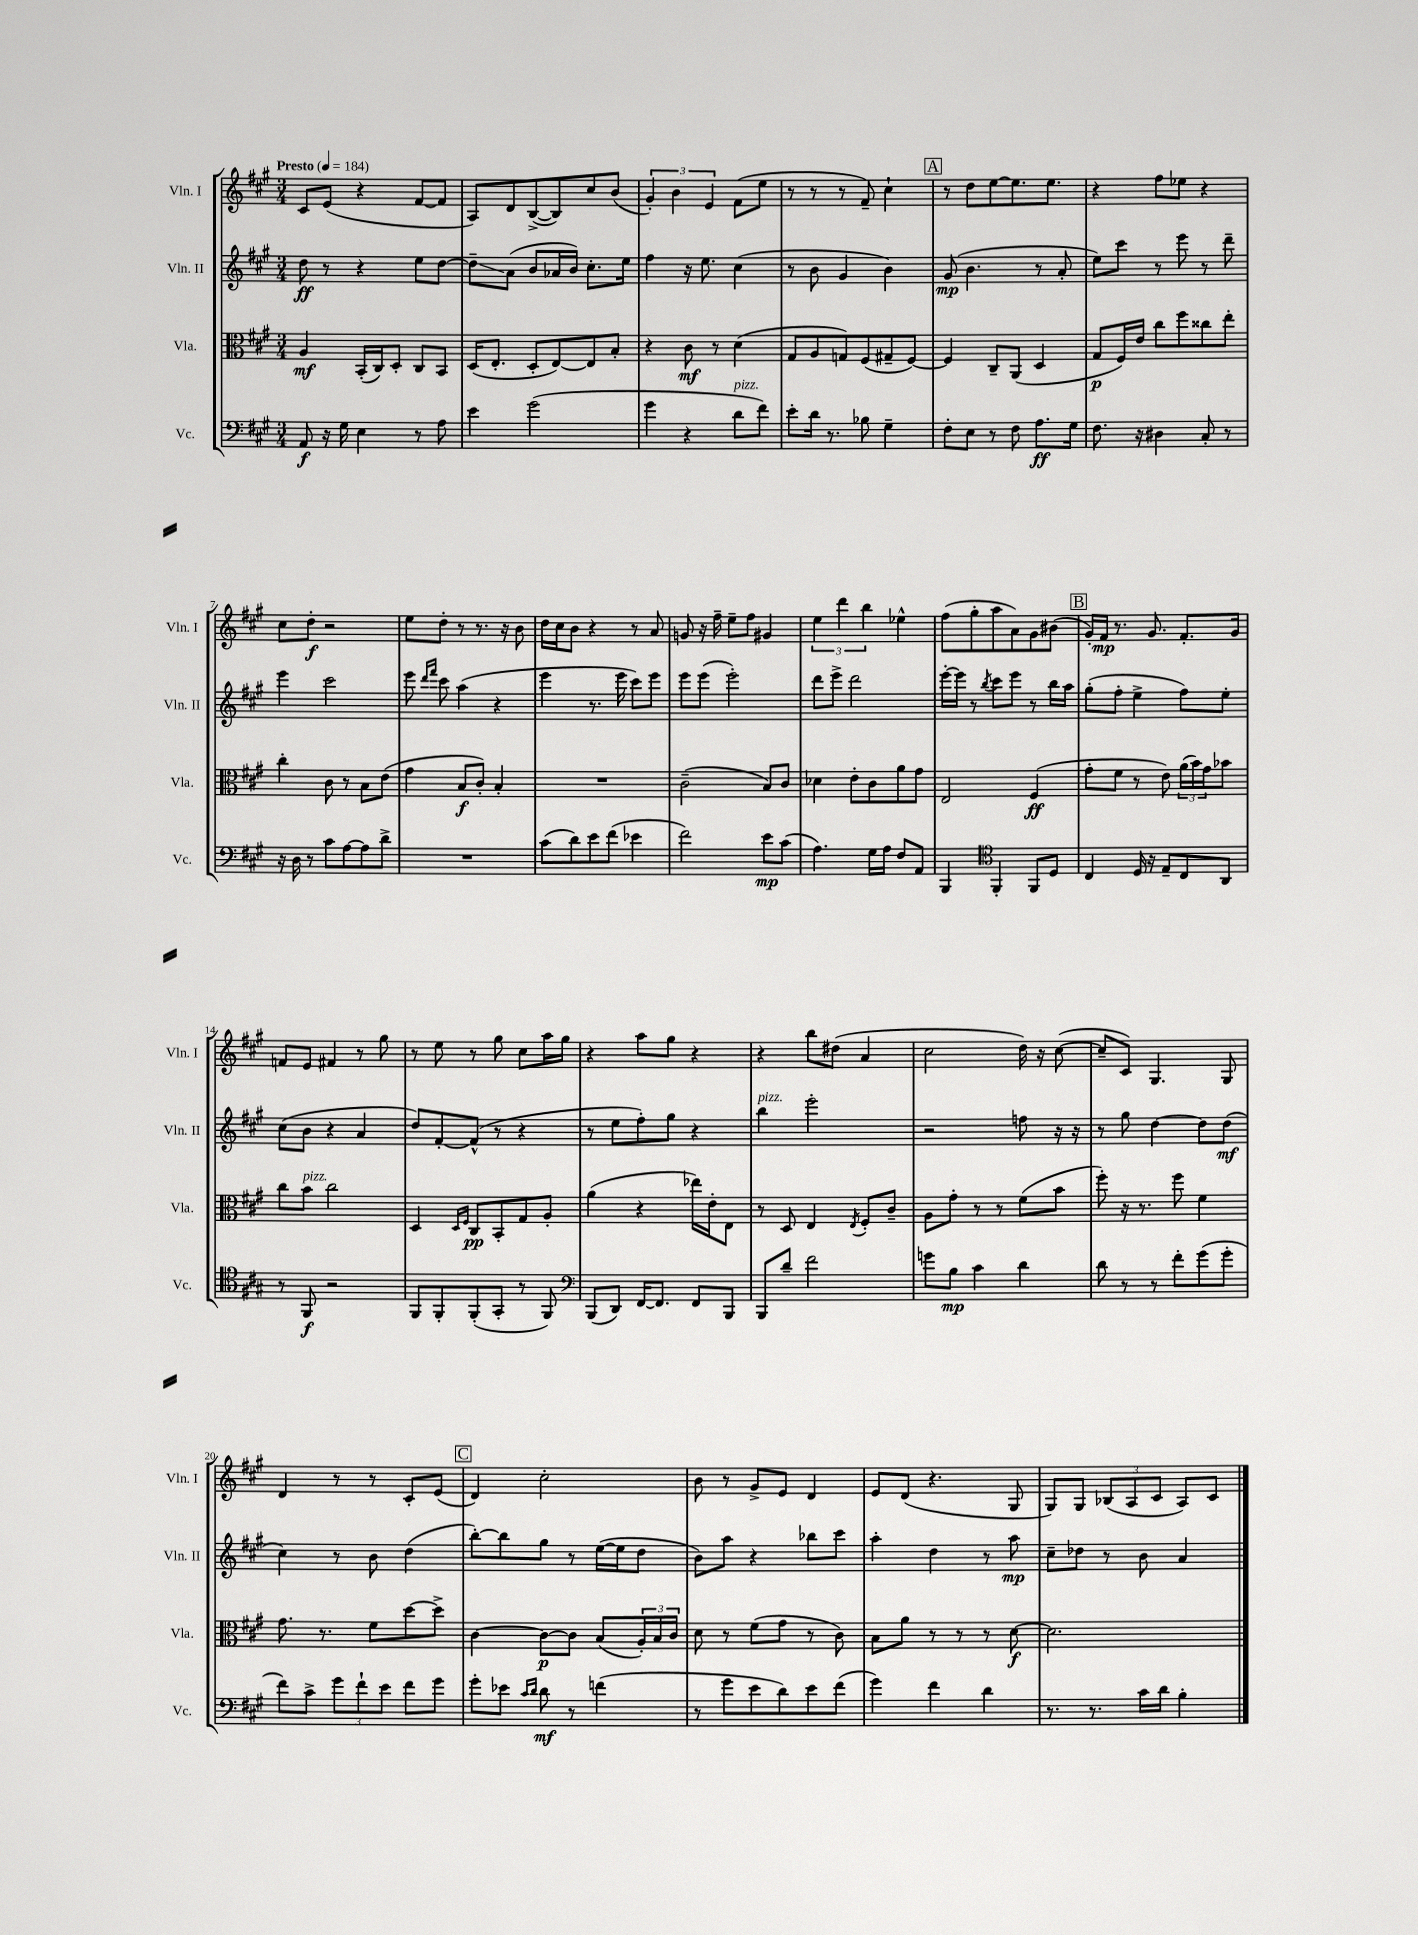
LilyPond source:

<<
\new StaffGroup <<
\new Staff = "s0" \with { instrumentName = "Vln. I" shortInstrumentName = "Vln. I" } {
    \clef treble \key a \major \numericTimeSignature \time 3/4 \tempo "Presto" 4 = 184
    cis'8 e'8( r4 fis'8~ fis'8 |
    a8) d'8 b8~->( b8) cis''8 b'8( |
    \tuplet 3/2 { gis'4-.) b'4 e'4 } fis'8( e''8 |
    r8 r8 r8 fis'8--) cis''4-! |
    \mark \markup { \box "A" } r8 d''8 e''8~ e''8. e''8. |
    r4 fis''8 ees''8 r4 |
    cis''8 d''8-.\f r2 |
    e''8 d''8-. r8 r8. r16 b'8 |
    d''16 cis''16 b'8 r4 r8 a'8 |
    g'8 r16 fis''16-- e''8-- fis''8 gis'4 |
    \tuplet 3/2 { e''4 d'''4 b''4 } ees''4-^ |
    fis''8( gis''8-. a''8 a'8) gis'8 bis'8( |
    \mark \markup { \box "B" } gis'16-.) fis'16\mp r8. gis'8. fis'8.-. gis'16 |
    f'8 e'8 fis'4 r8 gis''8 |
    r8 e''8 r8 gis''8 cis''8 a''16 gis''16 |
    r4 a''8 gis''8 r4 |
    r4 b''8 dis''8( a'4 |
    cis''2 d''16) r16 cis''8~( |
    cis''8-- cis'8) gis4. gis8 |
    d'4 r8 r8 cis'8-. e'8( |
    \mark \markup { \box "C" } d'4) cis''2-. |
    b'8 r8 gis'8-> e'8 d'4 |
    e'8 d'8( r4. gis8 |
    gis8) gis8 \tuplet 3/2 { bes8( a8 cis'8 } a8) cis'8 \bar "|." |
}
\new Staff = "s1" \with { instrumentName = "Vln. II" shortInstrumentName = "Vln. II" } {
    \clef treble \key a \major \numericTimeSignature \time 3/4
    d''8\ff r8 r4 e''8 d''8~ |
    d''8--\glissando a'8( b'8 aes'16 b'16) cis''8.-. e''16 |
    fis''4 r16 e''8. cis''4( |
    r8 b'8 gis'4 b'4) |
    \mark \markup { \box "A" } gis'8\mp( b'4. r8 a'8-. |
    e''8) cis'''8 r8 e'''8 r8 d'''8-- |
    e'''4 cis'''2 |
    e'''8 \grace { d'''16 fis'''16 } cis'''8 a''4( r4 |
    e'''4 r8. e'''16 cis'''8) e'''8 |
    e'''8 e'''8( e'''2-.) |
    d'''8 e'''8-> d'''2 |
    e'''16~-. e'''16 r8 \acciaccatura { b''8 } cis'''8 e'''8 r8 b''16 a''16 |
    \mark \markup { \box "B" } gis''8-.( fis''8-. e''4-> fis''8) e''8-. |
    cis''8( b'8 r4 a'4 |
    d''8) fis'8~-. fis'8-^( r8 r4 |
    r8 e''8 fis''8-.) gis''8 r4 |
    b''4^\markup { \italic "pizz." } e'''2-. |
    r2 f''8 r16 r16 |
    r8 gis''8 d''4~ d''8 d''8\mf( |
    cis''4) r8 b'8 d''4( |
    \mark \markup { \box "C" } b''8~-.) b''8 gis''8 r8 e''16~( e''16 d''8 |
    b'8) a''8 r4 bes''8 cis'''8 |
    a''4-. d''4 r8 a''8\mp |
    cis''8-- des''8 r8 b'8 a'4 \bar "|." |
}
\new Staff = "s2" \with { instrumentName = "Vla." shortInstrumentName = "Vla." } {
    \clef alto \key a \major \numericTimeSignature \time 3/4
    a4\mf b,16-.( cis16) d8-. cis8 b,8 |
    d16( e8.-. d8-. e8~) e8 b8-. |
    r4 cis'8\mf r8 d'4( |
    gis8 a8 g8) fis8( gis8-- fis8~) |
    \mark \markup { \box "A" } fis4 cis8-- a,8( d4 |
    gis8\p fis16) e'16 cis''8 fis''8 cisis''8 e''8-. |
    cis''4-. cis'8 r8 b8 e'8( |
    gis'4 b8\f cis'8-.) b4-. |
    R2. |
    cis'2--( b8) cis'8 |
    des'4 e'8-. cis'8 a'8 gis'8 |
    e2 fis4\ff( |
    \mark \markup { \box "B" } gis'8-. fis'8 r8 e'8) \tuplet 3/2 { a'16( b'16) gis'16 } bes'8 |
    cis''8 b'8^\markup { \italic "pizz." } cis''2 |
    d4 \grace { d16 fis16 } cis8\pp b,8-. gis8 a8-. |
    a'4( r4 ees''16) e'16-. e8 |
    r8 d8 e4 \acciaccatura { e8 } fis8-. cis'8-- |
    a8 gis'8-. r8 r8 fis'8( b'8 |
    fis''8-.) r16 r8. fis''8 fis'4 |
    gis'8. r8. fis'8 d''8~ d''8-> |
    \mark \markup { \box "C" } cis'4~ cis'8~\p cis'8 b8( \tuplet 3/2 { a16-.) b16 cis'16 } |
    d'8 r8 fis'8( gis'8 r8 cis'8) |
    b8 a'8 r8 r8 r8 d'8~\f |
    d'2. \bar "|." |
}
\new Staff = "s3" \with { instrumentName = "Vc." shortInstrumentName = "Vc." } {
    \clef bass \key a \major \numericTimeSignature \time 3/4
    a,8\f r16 gis16 e4 r8 a8 |
    e'4 gis'2( |
    gis'4 r4 d'8^\markup { \italic "pizz." } fis'8) |
    e'8-. d'16 r8. bes8 gis4-- |
    \mark \markup { \box "A" } fis8-. e8 r8 fis8 a8.\ff gis16 |
    fis8. r16 dis4 cis8-. r8 |
    r16 d16 r8 cis'8 a8~ a8 d'8-> |
    R2. |
    cis'8( d'8) e'8 fis'8( ees'4 |
    fis'2) e'8\mp cis'8( |
    a4.) gis16 a16 fis8 a,8 |
    b,,4 \clef tenor fis,4-. fis,8 d8 |
    \mark \markup { \box "B" } cis4 d16 r16 e8-- cis8 a,8 |
    r8 fis,8\f r2 |
    fis,8 fis,8-. fis,8-.( gis,8-. r8 fis,8) |
    \clef bass b,,8( d,8) fis,16~ fis,8. fis,8 b,,8 |
    b,,8 d'8-- fis'2 |
    g'8 b8\mp cis'4 d'4 |
    d'8 r8 r8 fis'8-. gis'8( gis'8-. |
    fis'8) cis'8-> \tuplet 3/2 { gis'8 fis'8-! e'8 } fis'8 gis'8 |
    \mark \markup { \box "C" } gis'8-. ees'8 \grace { cis'16 d'16 } d'8\mf r8 f'4( |
    r8 gis'8 e'8 d'8) e'8 fis'8( |
    gis'4) fis'4 d'4 |
    r8. r8. cis'16 d'16 b4-. \bar "|." |
}
>>
>>
